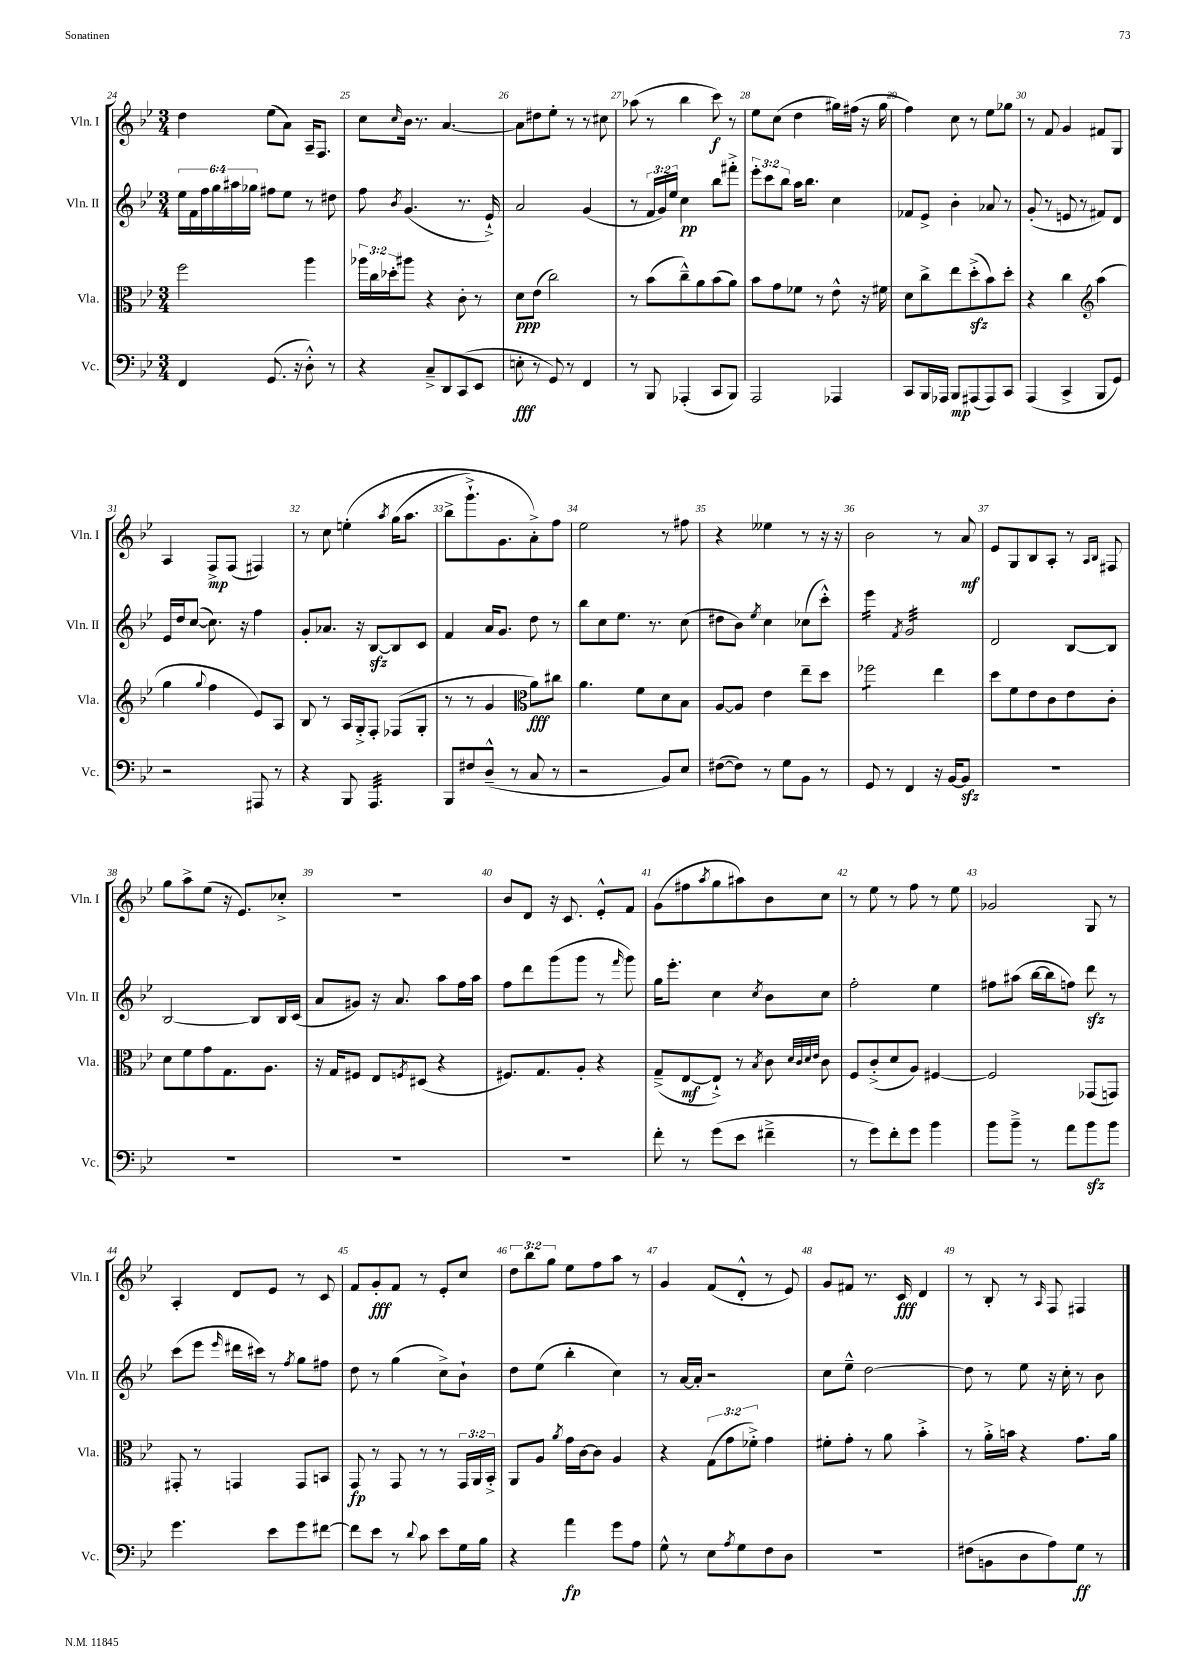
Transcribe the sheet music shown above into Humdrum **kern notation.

**kern	**kern	**kern	**kern
*staff4	*staff3	*staff2	*staff1
*clefF4	*clefC3	*clefG2	*clefG2
*k[b-e-]	*k[b-e-]	*k[b-e-]	*k[b-e-]
*M3/4	*M3/4	*M3/4	*M3/4
4FF	2ff	24ee-	4dd
.	.	24f	.
.	.	24ff	.
.	.	24gg	.
.	.	24aa#	.
.	.	24gg-	.
(8.GG	.	8ff#	(8ee-
.	.	8ee-	8a)
16r	.	.	.
8D'^^)	4aa	8r	16A~
.	.	.	8.F
8r	.	8dd#	.
=	=	=	=
4r	24aa-	8ff	8cc
.	24cc	.	.
.	24dd-'	.	.
.	.	8qb-	16qqcc
.	8aa#	(4.g	16b-
.	.	.	8.r
8C~^	4r	.	.
8DD	.	.	[4.a
(8CC	8c'	8.r	.
8EE-	8r	.	.
.	.	16e-`^)	.
=	=	=	=
8E'	8d	2a	8a]
8r	(8e-	.	8dd#
8GG)	2cc)	.	8ee-'
8r	.	.	8r
4FF	.	(4g	8r
.	.	.	8cc#
=	=	=	=
8r	8r	8r	(8aa-
8BBB-	(8b-	24f	8r
.	.	24g)	.
.	.	24ee-	.
(4AAA-'	8cc~^^)	4cc	4bb-
.	8a	.	.
8CC	(8b-	8bb-	8ccc)
8BBB-)	8a)	8fff#'^	8r
=	=	=	=
2AAA	8b-	12eee-'	8ee-
.	.	12ccc	.
.	8g	.	(8cc
.	.	12bb-	.
.	8f-	16aa	4dd
.	.	8.bb-	.
.	8r	.	.
4AAA-	8e-^^	4cc	16gg#)
.	.	.	(16ff#
.	16r	.	16r
.	16f#	.	16gg#
=	=	=	=
8CC	8d	8f-	4ff)
16BBB-	8cc^	8e-^	.
16AAA-	.	.	.
8BBB-	8ee-	4b-'	8cc
(8AAA#	(8dd'^	.	8r
8AAA#)	8b-)	8a-	8ee-
8CC	8dd'	8r	8gg-
=	=	=	=
(4AAA	4r	(8g'	8r
.	.	8r	8f
4CC^	4cc	8e	4g
.	.	8r	.
*	*clefG2	*	*
8BBB-	(4aa	8f#)	8f#
8GG)	.	8d	8G
=	=	=	=
2r	4gg	16e-	4A
.	.	16dd	.
.	.	([8cc	.
.	8qqgg	.	.
.	4ff	8.cc])	8F^
.	.	.	(8F
.	.	16r	.
8AAA#	8e-)	4ff	4F#)
8r	8A	.	.
=	=	=	=
4r	8B-	8g'	8r
.	8r	8.a-	8cc
8BBB-	16A	.	&(4ee'
.	16G'^	16r	.
4.AAA	8F'	[8B-	.
.	.	.	8qaa
.	(8F-	8B-]	(16gg
.	.	.	8.aa
.	8G'	8c	.
=	=	=	=
8BBB-	8r	4f	8bb-^
8F#	8r	.	8.ggg`^)
(8D~^^	4g	16a	.
.	.	8.g	8.g
8r	.	.	.
*	*clefC3	*	*
8C	8a)	8dd	8a'^&)
8r	8cc#	8r	8ff
=	=	=	=
2r	4.a	8bb-	2ee-
.	.	8cc	.
.	.	8.ee-	.
.	8f	.	.
.	.	8.r	.
8BB-)	8d	.	8r
8E-	8B-	(8cc	8ff#
=	=	=	=
([8F#	[8A	8dd#	4r
8F#])	8A]	8b-)	.
.	.	8qee-	.
8r	4e-	4cc	4ee--
8G	.	.	.
8BB-	8ee-~	(8cc-	8r
8r	8dd	8ccc'^^)	16r
.	.	.	16r
=	=	=	=
8GG	2ff-	4eee-	2b-
8r	.	.	.
.	.	8qf	.
4FF	.	2g	.
16r	4ee-	.	8r
[16BB-	.	.	.
8BB-]	.	.	8a
=	=	=	=
2.r	8dd	2d	8e-
.	8f	.	8G
.	8e-	.	8B-
.	8c	.	8A'
.	8e-	[8B-	8r
.	.	.	16qqA
.	.	.	16qqB-
.	8c'	8B-]	8F#
=	=	=	=
2.r	8d	[2B-	8gg
.	8f	.	8aa^
.	8g	.	(8ee-
.	8.G	.	16r
.	.	.	8.e-)
.	.	8B-]	.
.	8.A	.	.
.	.	16B-	8cc-'^
.	.	(16c	.
=	=	=	=
2.r	16r	8a	2.r
.	16G	.	.
.	8F#	8g#)	.
.	8E-	16r	.
.	.	8.a	.
.	8qF	.	.
.	(8D#	.	.
.	4r	8aa	.
.	.	16ff	.
.	.	16aa	.
=	=	=	=
2.r	8.F#)	8ff	8b-
.	.	8ddd	8d
.	8.G	.	.
.	.	(8ggg	16r
.	.	.	8.c
.	8A'	8ggg	.
.	4r	8r	8e-'^^
.	.	16qqfff	.
.	.	8ggg)	8f
=	=	=	=
8f'	(8G~^	16gg	(8g
.	.	8.eee-'	.
8r	[8E-	.	8ff#
.	.	.	8qaa
(8g	8E-`^])	4cc	8gg
8e-	8r	.	8aa#)
.	8qB-	8qcc	.
4f#~^	8c	8b-	8b-
.	32qqd	.	.
.	32qqc	.	.
.	32qqd	.	.
.	32qqe-	.	.
.	8c	8cc	8cc
=	=	=	=
8r	8F	2ff'	8r
8g)	(8c'^	.	8ee-
8f'	8d	.	8r
8g	8A)	.	8ff
4b-	[4F#	4ee-	8r
.	.	.	8ee-
=	=	=	=
8b-	2F#]	8ff#	2g-
8b-~^	.	(8aa#	.
8r	.	[16bb-	.
.	.	16bb-]	.
8a	.	8ff)	.
8b-	(8GG-	8ddd	8G
8b-	8GG)	8r	8r
=	=	=	=
4.g	8GG#'	(8ccc	4A'
.	8r	8eee-	.
.	.	16qqeee-	.
.	4GG	16ddd#	8d
.	.	16ccc#)	.
8e-	.	8r	8e-
.	.	8qff	.
8g	8GG	8gg	8r
[8f#	8BB	8ff#	8c
=	=	=	=
8f#]	8GG	8dd	8f
8e-	8r	8r	8g'
8r	8GG	(4gg	8f
8qqd	.	.	.
8c	8r	.	8r
8e-	8r	8cc^)	8e-'
16G	24GG	8b-`	8cc
.	24AA	.	.
16B-	.	.	.
.	24BB-'^	.	.
=	=	=	=
4r	8AA	8dd	12dd
.	.	.	12bb-
.	8A	(8ee-	.
.	.	.	12gg
.	8qa	.	.
4a	16g	4bb-'	8ee-
.	[16c	.	.
.	8c]	.	8ff
8g	4A	4cc)	8aa
8A	.	.	8r
=	=	=	=
8G^^	4r	8r	4g
8r	.	[16a	.
.	.	16a']	.
8E-	(12G	2r	(8f
.	12g	.	.
8qA	.	.	.
8G	.	.	8d'^^
.	12f-'^)	.	.
8F	4g	.	8r
8D	.	.	8e-)
=	=	=	=
2.r	8f#'	8cc	8g
.	8g'	8ee-~^^	8f#
.	8r	[2dd	8.r
.	8a	.	.
.	.	.	16c
.	4b-'^	.	4d
=	=	=	=
(8F#	8r	8dd]	8r
8BB	16a'^	8r	8B-'
.	16b	.	.
8D	4r	8ee-	8r
.	.	.	16qqA
8A)	.	16r	8F
.	.	16cc'	.
8G	8.g	8r	4F#
8r	.	8b-	.
.	16a	.	.
==	==	==	==
*-	*-	*-	*-
